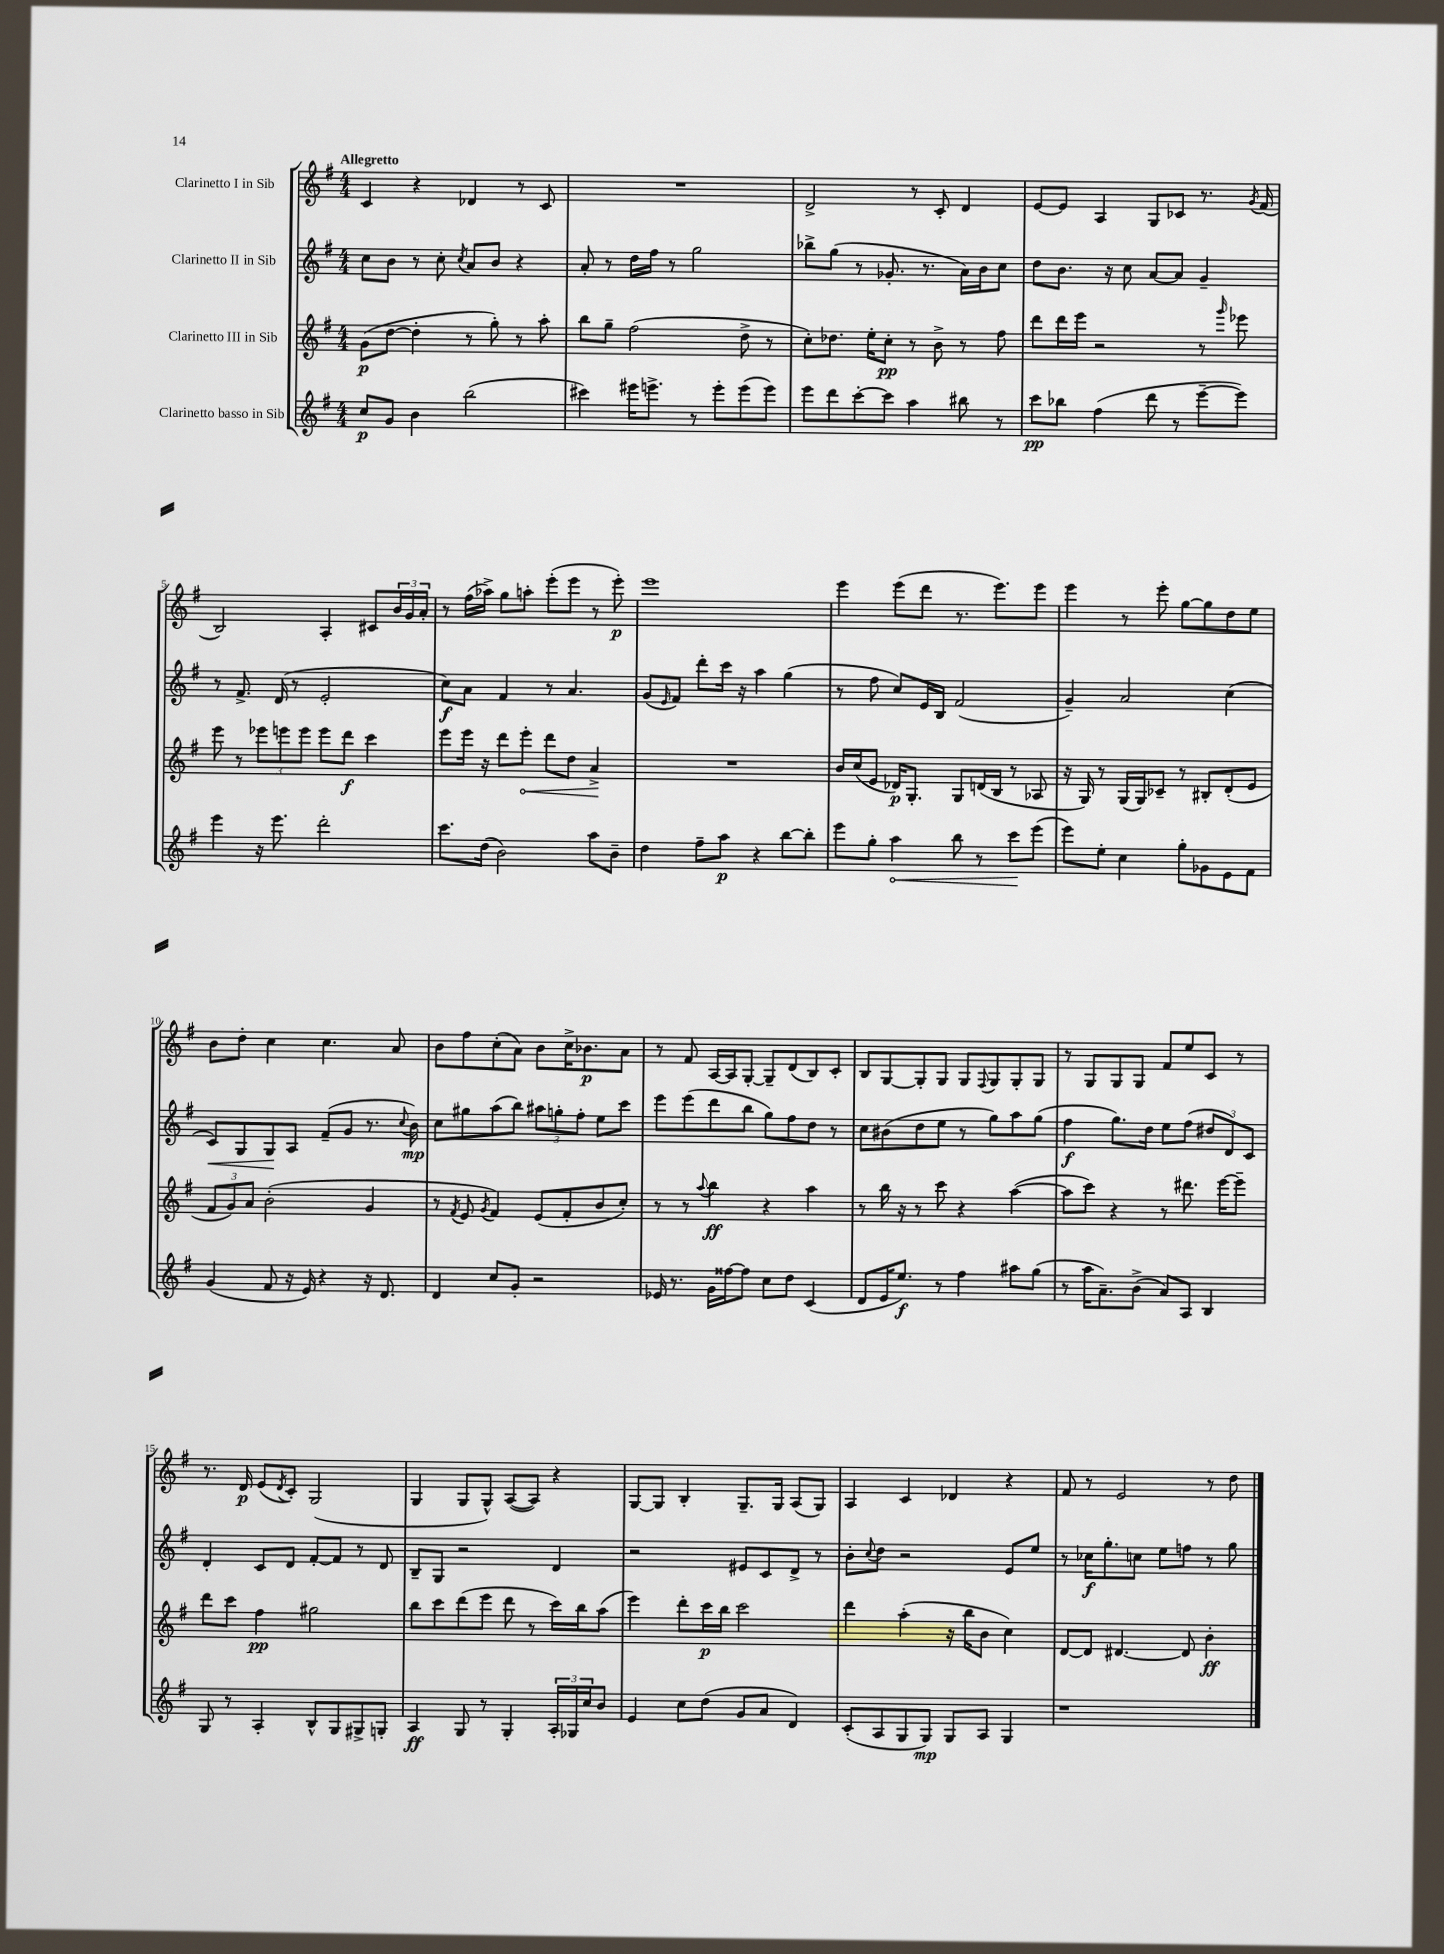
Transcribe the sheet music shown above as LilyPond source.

<<
\new StaffGroup <<
\new Staff = "s0" \with { instrumentName = "Clarinetto I in Sib" } {
    \clef treble \key g \major \numericTimeSignature \time 4/4 \tempo "Allegretto"
    c'4 r4 des'4 r8 c'8 |
    R1 |
    d'2-> r8 c'8-. d'4 |
    e'8~ e'8 a4 g8 ces'8 r8. \acciaccatura { g'8 } fis'16( |
    b2) a4-. cis'8 \tuplet 3/2 { b'16 g'16 a'16-. } |
    r8 fis''16( aes''16->) g''8 a''8-. e'''8-.( e'''8 r8 e'''8-.\p) |
    e'''1 |
    e'''4 e'''8( d'''8 r8. e'''8.) e'''8 |
    e'''4 r8 e'''8-. g''8~ g''8 d''8 e''8 |
    b'8 d''8-. c''4 c''4. a'8 |
    b'8 fis''8 c''8-.( a'8) b'8 c''16-> bes'8.\p a'8 |
    r8 fis'8 a16~ a16 g8~-. g8-- d'8( b8) c'8-. |
    b8 g8~ g8-. g8 g8 \appoggiatura { fis8 } g8 g8-. g8 |
    r8 g8 g8 g8 fis'8 e''8 c'8 r8 |
    r8. d'16\p e'8( \acciaccatura { d'8 } c'8-.) g2( |
    g4 g8 g8-^) a8~( a8) r4 |
    g8~ g8 b4-. g8.-- g16 a8( g8) |
    a4 c'4 des'4 r4 |
    fis'8 r8 e'2 r8 d''8 \bar "|." |
}
\new Staff = "s1" \with { instrumentName = "Clarinetto II in Sib" } {
    \clef treble \key g \major \numericTimeSignature \time 4/4
    c''8 b'8 r8 c''8-. \acciaccatura { c''8 } a'8 b'8 r4 |
    a'8-. r8 d''16 fis''16 r8 g''2 |
    bes''8-> g''8( r8 ges'8.-. r8. a'16) b'16 c''8 |
    d''8 b'8. r16 c''8 a'8~ a'8 g'4-- |
    r8 fis'8.-> d'16( r8 e'2-. |
    c''8\f) a'8 fis'4 r8 a'4. |
    g'8( \grace { e'16 } fis'8) d'''8-. c'''16 r16 a''4 g''4( |
    r8 fis''8 c''8) e'16 b16 fis'2( |
    g'4--) a'2 c''4( |
    c'8\<) g8 g8\! a8 fis'8--( g'8 r8. \appoggiatura { c''8 } b'16\mp) |
    c''8 gis''8 a''8( b''8) \tuplet 3/2 { ais''8 g''8-. fis''8-. } e''8 c'''8 |
    e'''8 e'''8( d'''8 b''8 g''8) fis''8 d''8 r8 |
    c''8 bis'8( d''8 e''8 r8 g''8) a''8 g''8( |
    fis''4\f g''8.) d''16 e''8 fis''8( \tuplet 3/2 { dis''8 d'8) c'8 } |
    d'4-. c'8 d'8 fis'8~-. fis'8 r8 d'8 |
    b8-- g8 r2 d'4 |
    r2 eis'8 c'8 d'8-> r8 |
    b'8-. \appoggiatura { c''8 } d''8 r2 e'8 e''8 |
    r8 ces''16\f g''8.-. c''8 e''8 f''8 r8 g''8 \bar "|." |
}
\new Staff = "s2" \with { instrumentName = "Clarinetto III in Sib" } {
    \clef treble \key g \major \numericTimeSignature \time 4/4
    g'8\p( d''8~ d''4-. r8 g''8-.) r8 a''8-. |
    b''8 g''8-- fis''2( d''8-> r8 |
    c''8-.) des''8. e''16-. c''8-.\pp r8 b'8-> r8 fis''8 |
    d'''8 d'''16 e'''16 r2 r8 \grace { g'''16 } ees'''8 |
    e'''8 r8 \tuplet 3/2 { ees'''8 e'''8 e'''8 } e'''8 d'''8\f c'''4 |
    e'''8 e'''16 r16 d'''8 \once \override Hairpin.circled-tip = ##t e'''8-.\< d'''8 d''8 a'4->\! |
    R1 |
    b'16 c''16( e'8 des'16\p) g8.-. g8 d'16( b16 r8 aes8 |
    r16 g16) r8 g16( g16) ces'8-- r8 bis8-. d'8-.( e'8 |
    \tuplet 3/2 { fis'8 g'8) a'8 } b'2-.( g'4 |
    r8 \acciaccatura { fis'8 } e'8 \acciaccatura { g'8 } fis'4) e'8( fis'8-. b'8 c''8-.) |
    r8 r8 \appoggiatura { a''8 } b''4\ff r4 a''4 |
    r8 b''16 r16 r8 c'''8 r4 a''4~( |
    a''8 c'''8) r4 r8 dis'''8. e'''16~ e'''8-- |
    d'''8 c'''8 fis''4\pp gis''2 |
    b''8 c'''8 d'''8( e'''8 d'''8 r8 c'''16) b''16 a''8( |
    e'''4) d'''8-. c'''16\p b''16 c'''2 |
    d'''4 a''4-.( r16 b''16 b'8 c''4) |
    d'8~ d'8 dis'4.~ dis'8 b'4-.\ff \bar "|." |
}
\new Staff = "s3" \with { instrumentName = "Clarinetto basso in Sib" } {
    \clef treble \key g \major \numericTimeSignature \time 4/4
    c''8\p g'8 b'4 b''2( |
    cis'''4) eis'''16 e'''8.-> r8 e'''8-. e'''8( e'''8) |
    e'''8 d'''8 c'''8~-. c'''8 a''4 bis''8 r8 |
    c'''8\pp bes''8 fis''4( d'''8 r8 e'''8~-- e'''8) |
    e'''4 r16 e'''8. d'''2-. |
    c'''8. d''16( b'2) a''8 b'8-- |
    d''4 fis''8-- a''8\p r4 b''8~ b''8-. |
    e'''8 g''8-. \once \override Hairpin.circled-tip = ##t a''4\< b''8 r8 c'''8\! e'''8( |
    e'''8) e''8-. c''4 g''8-. ges'8 e'8 fis'8 |
    g'4( fis'8 r16 e'16) r4 r16 d'8. |
    d'4 c''8 g'8-. r2 |
    ees'16 r8. g'16 fisis''16~ fisis''8 c''8 d''8 c'4( |
    d'8 e'16 e''8.\f) r8 fis''4 ais''8 g''8( |
    r8 a''16 a'8.--) b'8->( a'8) a8 b4 |
    g8 r8 a4-. b8-^ g8 gis8-> g8-. |
    a4\ff g8 r8 g4-. \tuplet 3/2 { a16-. ges16 c''16 } b'8 |
    e'4 c''8 d''8( g'8 a'8 d'4) |
    c'8-.( a8 g8 g8\mp) g8 a8 g4 |
    r1 \bar "|." |
}
>>
>>
